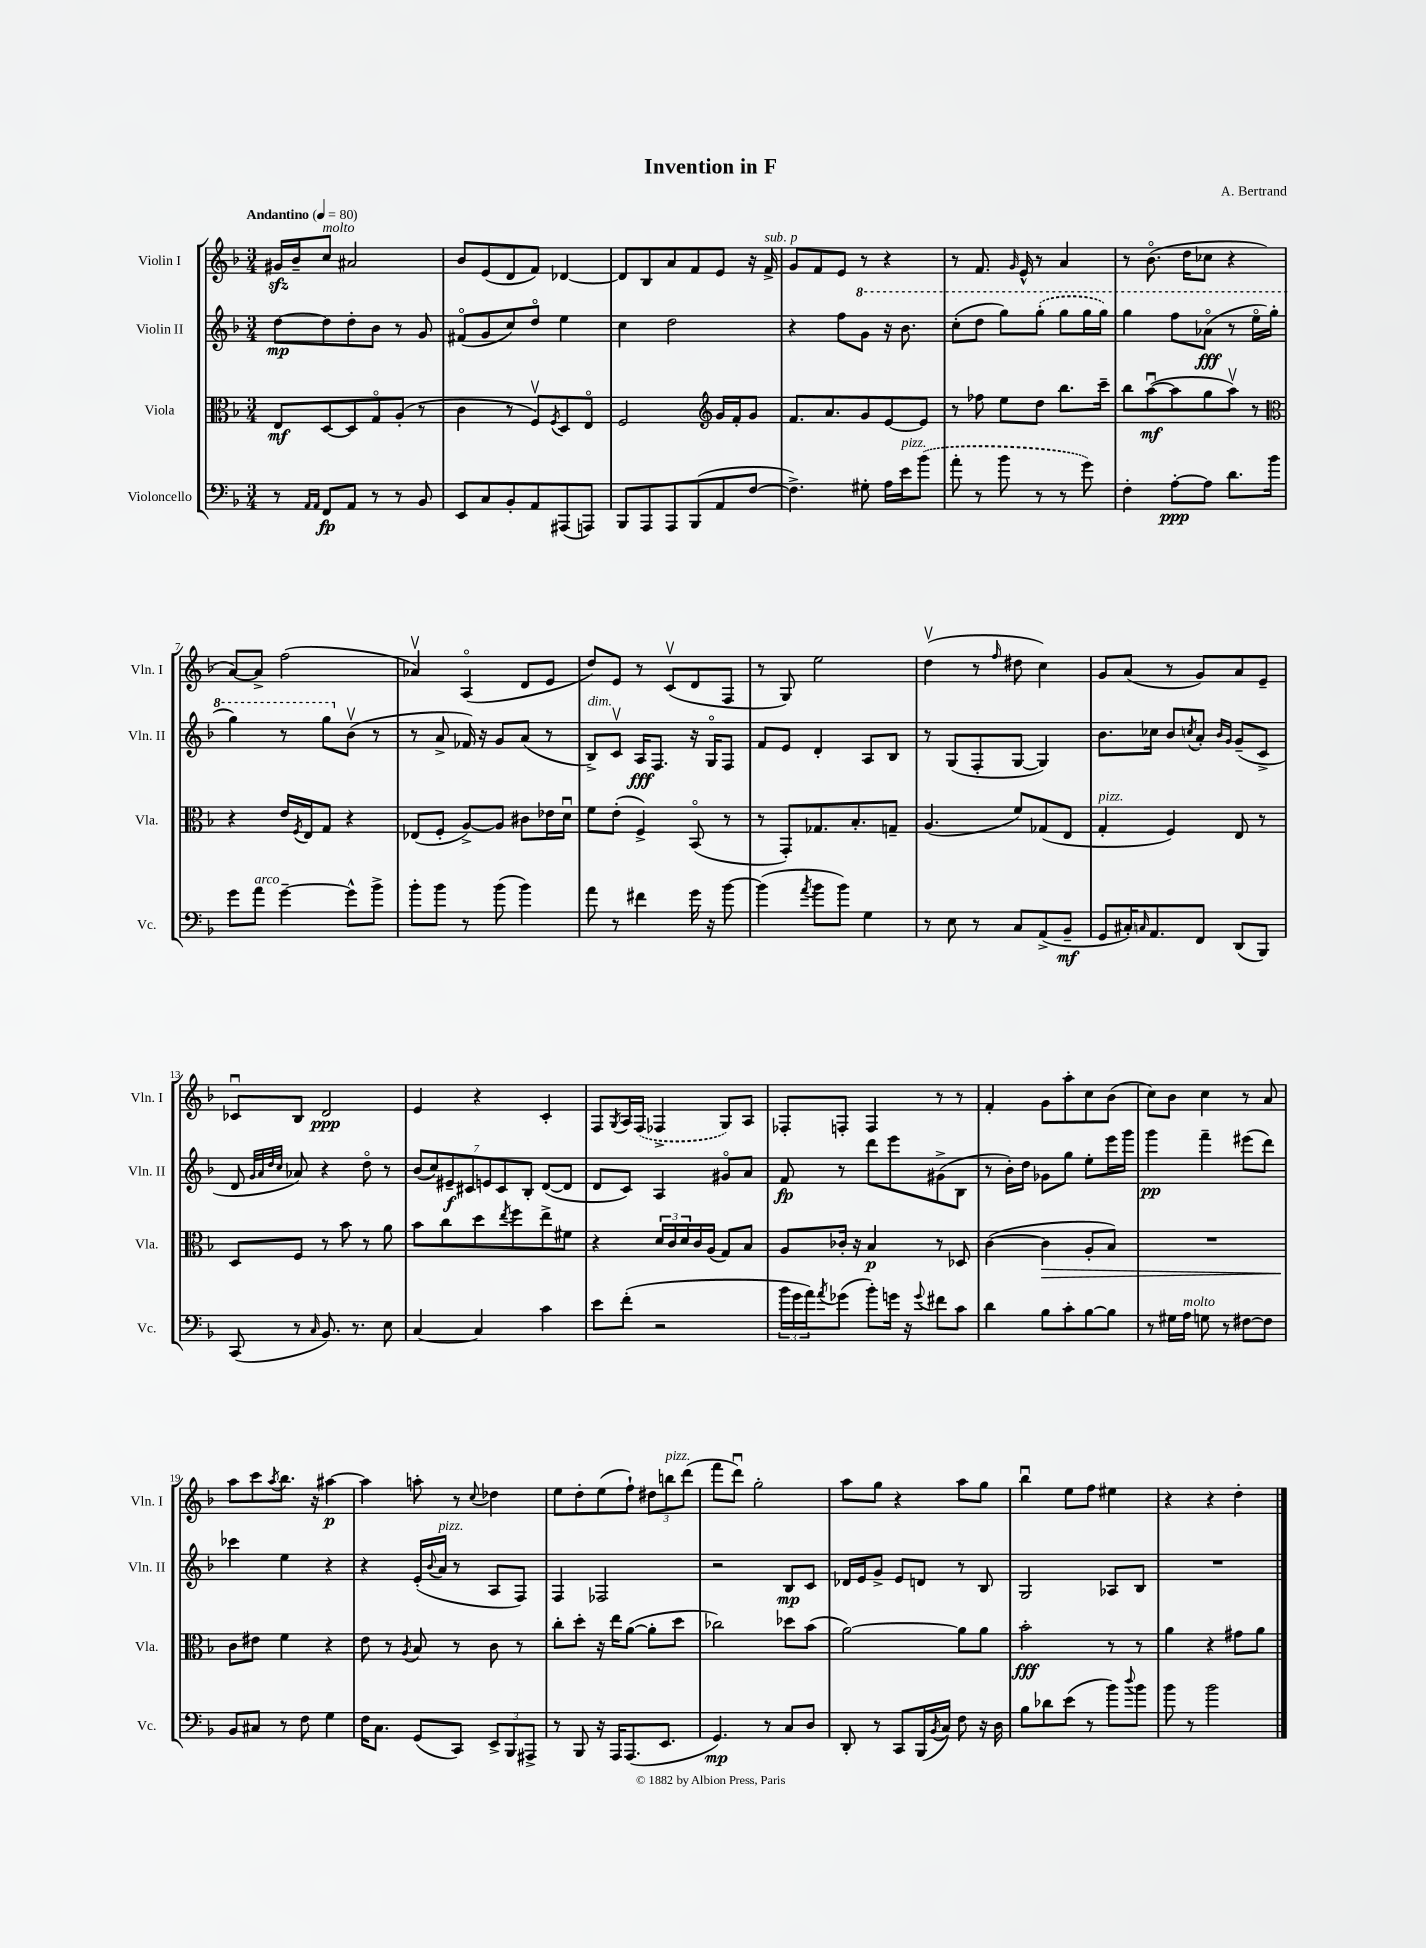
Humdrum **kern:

**kern	**kern	**kern	**kern
*staff4	*staff3	*staff2	*staff1
*clefF4	*clefC3	*clefG2	*clefG2
*k[b-]	*k[b-]	*k[b-]	*k[b-]
*M3/4	*M3/4	*M3/4	*M3/4
*MM80	*MM80	*MM80	*MM80
8r	8E	[8dd	16g#
.	.	.	16b-~
16qqAA	.	.	.
16qqAA	.	.	.
8FF	[8D	8dd]	8cc
8AA	8D]	8dd'	2a#
8r	8Go	8b-	.
8r	(8A'	8r	.
8BB-	8r	8g	.
=	=	=	=
8EE	4c	(8f#o	8b-
8C	.	8g	(8e
8BB-'	8r	8cc)	8d
8AA	8Fv)	8ddo	8f)
.	8qF	.	.
(8AAA#	8D	4ee	[4d-
8AAA)	8Eo	.	.
=	=	=	=
8BBB-	2F	4cc	8d-]
8AAA	.	.	8B-
8AAA	.	2dd	8a
(8BBB-	.	.	8f
*	*clefG2	*	*
8AA	16g	.	8e
.	16f'	.	.
[8F	8g	.	16r
.	.	.	16f^
=	=	=	=
4.F^])	8.f	4r	8g
.	.	.	8f
.	8.a	.	.
.	.	8ff	8e
8G#'	8g	8gg	8r
16A	[8e	16r	4r
16e	.	8.bb-	.
(8b-	8e]	.	.
=	=	=	=
8a'	8r	(8ccc'	8r
8r	8ff-	8ddd	8.f
8b-	8ee	8ggg)	.
.	.	.	16qqg
.	.	.	16e^^
8r	8dd	(8ggg'	8r
8r	8.bb-	8ggg	4a
8g)	.	16ggg	.
.	16ccc~	16ggg)	.
=	=	=	=
4F'	8bb-	4ggg	8r
.	([8aau	.	(8.b-o
[8A'	8aa]	8fff	.
.	.	.	16dd
8A]	8gg	(8aa-o	8cc-
8.d	8aav)	8r	4r
.	8r	16eeeo	.
16b-	.	16ggg'	.
=	=	=	=
*	*clefC3	*	*
8g	4r	4ggg)	[8a)
8a	.	.	8a^]
[4g~	16e	8r	(2ff
.	8qF	.	.
.	16E	.	.
.	8G	8ggg	.
8g^^]	4r	(8b-v	.
8b-^	.	8r	.
=	=	=	=
8b-'	(8E-	8r	4a-v)
8b-	8F'	8a^	.
8r	[8A^)	16f-)	(4Ao
.	.	16r	.
(8b-	8A]	8g	.
4b-)	8c#	(8a	8d
.	16e-	8r	8e
.	16du	.	.
=	=	=	=
8a	8f	8B-^)	8dd)
8r	(8e'	8cv	8e
4f#	4F^)	16A	8r
.	.	8.F	.
.	.	.	(8cv
16g	(8BB-o	16r	8d
16r	.	16Go	.
[8b-	8r	8F	8F
=	=	=	=
(4b-]	8r	8f	8r
.	8GG')	8e	8G)
8qa	.	.	.
8b-	8.G-	4d'	2ee
8b-)	.	.	.
.	8.B-'	.	.
4G	.	8A	.
.	8G~	8B-	.
=	=	=	=
8r	(4.A	8r	(4ddv
8E	.	(8G	.
8r	.	8F'	8r
.	.	.	16qqff
8C	8f)	[8G	8dd#
(8AA^	(8G-	4G])	4cc)
8BB-~	8E	.	.
=	=	=	=
8GG	4G'	8.b-	8g
16C#')	.	.	(8a
16qqC	.	.	.
8.AA	.	16cc-	.
.	4F)	8b-	8r
.	.	8qcc	.
8FF	.	8a'	8g)
.	.	16qqb-	.
.	.	16qqg	.
(8DD	8E	(8g~	8a
8BBB-)	8r	8c^	8e~
=	=	=	=
(8CC	8D	8d	8c-u
.	.	32qqg	.
.	.	32qqa	.
.	.	32qqdd	.
.	.	32qqcc	.
8r	8F	8a-)	8B-
16qqC	.	.	.
8.BB-)	8r	4r	2d
.	8b-	.	.
8.r	.	.	.
.	8r	8ddo	.
8E	8a	8r	.
=	=	=	=
[4C	8b-	(14b-	4e
.	.	14cc)	.
.	8cc	.	.
.	.	14e#~	.
.	.	14c#	.
4C]	8dd	.	4r
.	.	14e	.
.	.	14c#	.
.	8qee	.	.
.	8ff	.	.
.	.	14B-'	.
4c	8ee^	([8d	4c'
.	8f#	8d]	.
=	=	=	=
8e	4r	8d	8F
.	.	.	8qG
(8f'	.	8c)	16A
.	.	.	(16F
2r	24d	4A	4F-^
.	24c	.	.
.	24d	.	.
.	16c	.	.
.	(16A	.	.
.	8G)	8g#o	8G)
.	8B-	8a	8A
=	=	=	=
24b-	8A	8f	8F-'
24g	.	.	.
24a)	.	.	.
8qa	.	.	.
(8g-	16c-'	8r	8F'
.	16r	.	.
8b-')	4B-	8ddd	4F
16g	.	8eee	.
16r	.	.	.
8qqg	.	.	.
8f#	8r	(8g#^	8r
8c	8D-	8B-	8r
=	=	=	=
4d	([4c	8r	4f'
.	.	16b-')	.
.	.	16dd	.
8B-	4c]	8g-	8g
8c'	.	8gg	8aa'
[8B-	8A'	8ee'	8cc
8B-]	8B-)	16eee	(8b-
.	.	16ggg	.
=	=	=	=
8r	2.r	4ggg	8cc)
16G#	.	.	8b-
16A	.	.	.
8G	.	4fff~	4cc
8r	.	.	.
[8F#	.	(8eee#	8r
8F#]	.	8ddd)	8a
=	=	=	=
8BB-	8c	4ccc-	8aa
8C#	8e#	.	8ccc
.	.	.	8qaa
8r	4f	4ee	8.bb-
8F	.	.	.
.	.	.	16r
4G	4r	4r	[4aa#
=	=	=	=
16F	8e	4r	4aa#]
8.C	.	.	.
.	8r	.	.
.	8qA	.	.
(8GG	8B-	(16e'	8aa'
.	.	8qqb-	.
.	.	16a	.
8CC)	8r	8r	8r
.	.	.	8qqcc
12EE^	8c	8A	4dd-
12BBB-	.	.	.
.	8r	8F)	.
12AAA#^	.	.	.
=	=	=	=
8r	8cc'	4F	8ee
8BBB-	8dd'	.	8dd'
16r	16r	2F-	(8ee
16AAA	16ee	.	.
(8.AAA	([8a	.	8ff`)
.	8a']	.	12dd#
8.EE	.	.	.
.	.	.	12bb
.	8dd	.	.
.	.	.	(12ddd
=	=	=	=
4.GG)	2cc-)	2r	8fff
.	.	.	8dddu)
.	.	.	2gg'
8r	.	.	.
8C	8dd-	8B-	.
8D	(8b-	8c	.
=	=	=	=
8DD'	[2a)	16d-	8aa
.	.	16e	.
8r	.	8g^	8gg
8CC	.	8e	4r
(16BBB-	.	8d	.
8qBB-	.	.	.
16C)	.	.	.
8F	8a]	8r	8aa
16r	8a	8B-	8gg
16D	.	.	.
=	=	=	=
8B-	2b-'	2G	4bb-u
8d-	.	.	.
(8e	.	.	8ee
8r	.	.	8ff
8b-)	8r	8A-	4ee#
8qqdd	.	.	.
8b-	8r	8B-	.
=	=	=	=
8b-	4a	2.r	4r
8r	.	.	.
2b-	4r	.	4r
.	8g#	.	4dd'
.	8a	.	.
==	==	==	==
*-	*-	*-	*-
